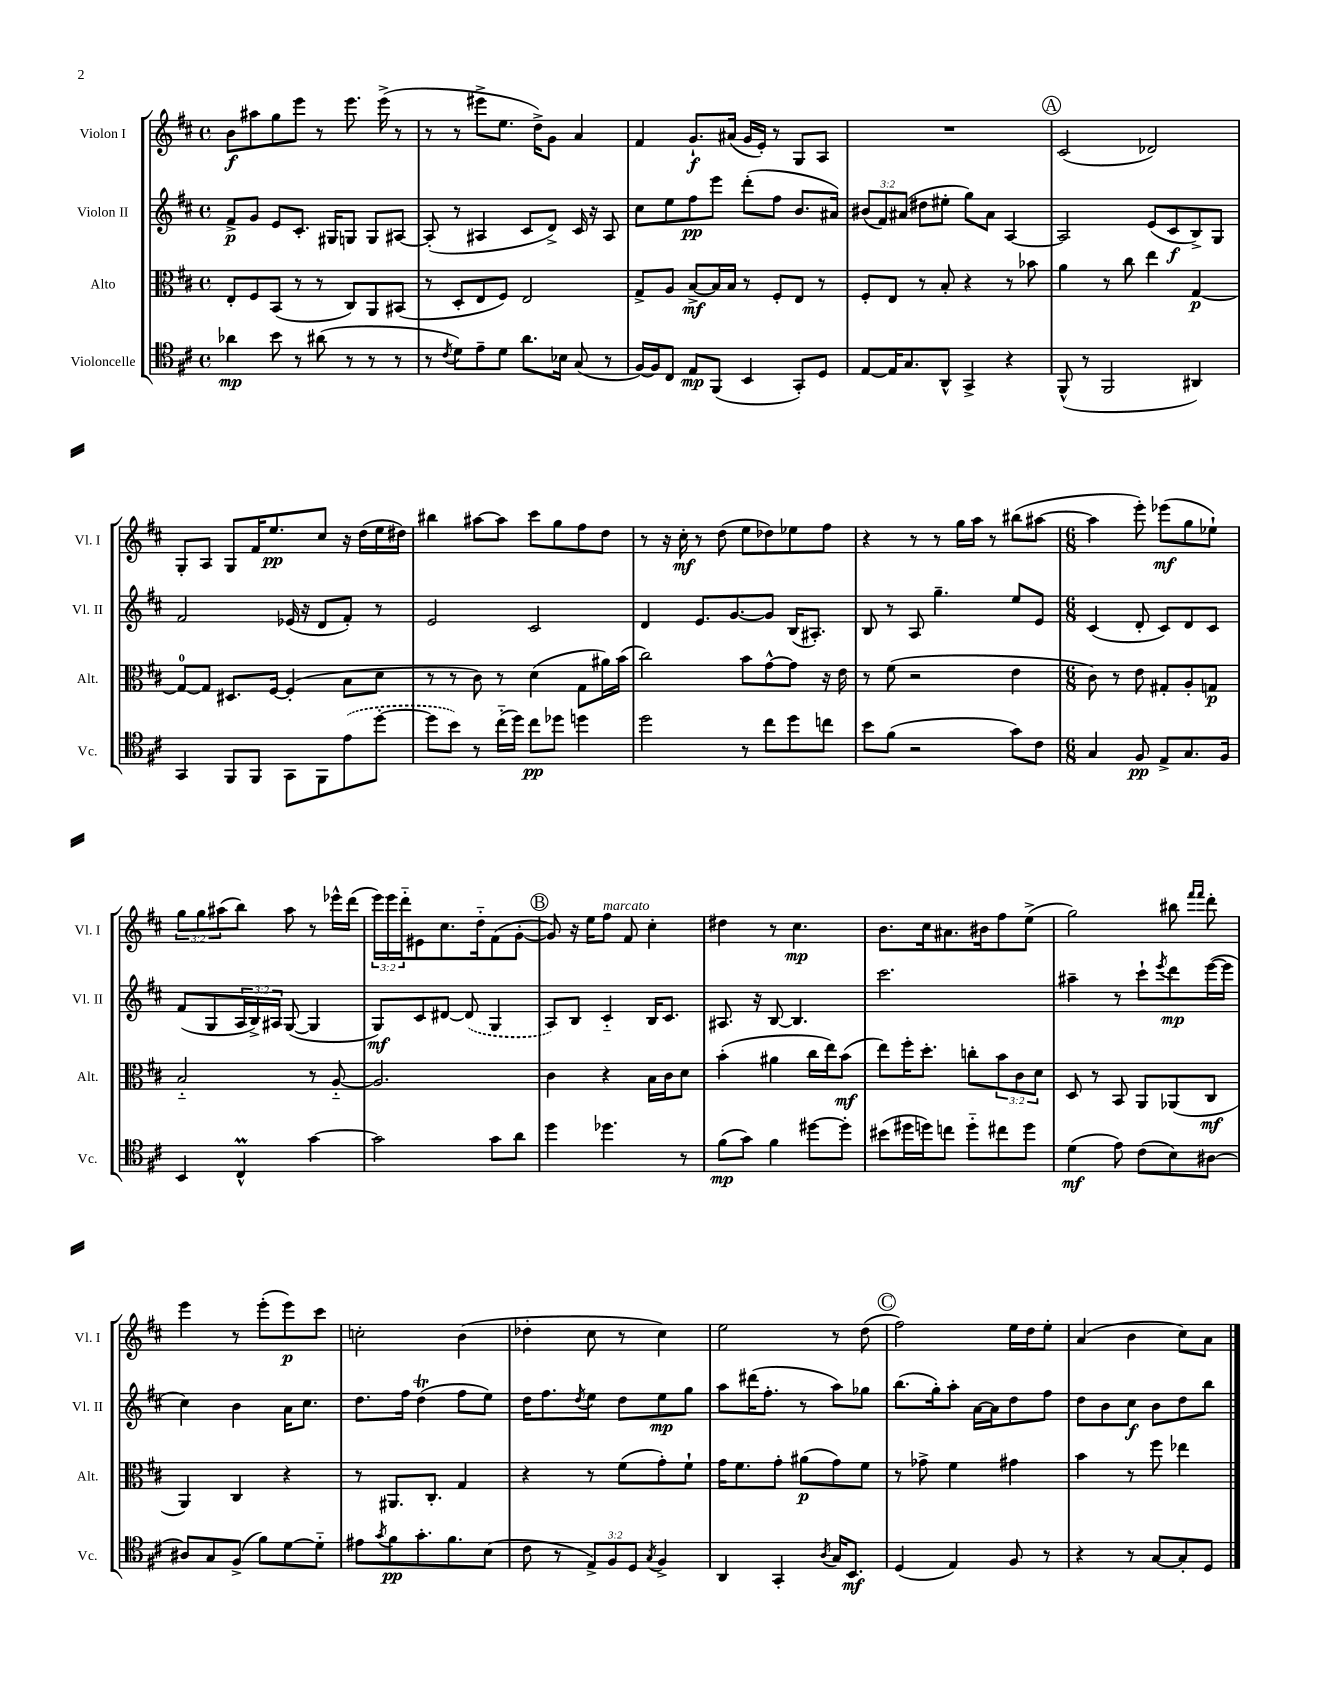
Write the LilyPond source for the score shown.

<<
\new StaffGroup <<
\new Staff = "s0" \with { instrumentName = "Violon I" shortInstrumentName = "Vl. I" } {
    \clef treble \key d \major \defaultTimeSignature \time 4/4 \override Staff.TupletNumber.text = #tuplet-number::calc-fraction-text
    b'8\f ais''8 g''8 e'''8 r8 e'''8. e'''16->( r8 |
    r8 r8 eis'''8-> e''8. d''16->) g'8 a'4 |
    fis'4 g'8.-!\f ais'16( g'16 e'16-.) r8 g8 a8 |
    R1 |
    \mark \markup { \circle "A" } cis'2( des'2) |
    g8-. a8 g8 fis'16 e''8.\pp cis''8 r16 d''16( e''16 dis''16) |
    bis''4 ais''8~ ais''8 cis'''8 g''8 fis''8 d''8 |
    r8 r16 cis''16-.\mf r8 d''8( e''8 des''8) ees''8 fis''8 |
    r4 r8 r8 g''16 a''16 r8 bis''8( ais''8~ |
    \numericTimeSignature \time 6/8 ais''4 e'''8-.) ees'''8\mf( g''8 ees''8-!) |
    \tuplet 3/2 { g''8 g''8 ais''8( } b''8) ais''8 r8 ees'''16-^ d'''16( |
    \tuplet 3/2 { e'''16) e'''16 d'''16-_ } eis'8 cis''8. d''16-_ fis'8( g'8~-. |
    \mark \markup { \circle "B" } g'8) r16 e''16 fis''8^\markup { \italic "marcato" } fis'8 cis''4-. |
    dis''4 r8 cis''4.\mp |
    b'8. cis''16 ais'8. bis'16 fis''8 e''8->( |
    g''2) bis''8 \grace { fis'''16 fis'''16 } d'''8-. |
    e'''4 r8 e'''8-.( e'''8\p) cis'''8 |
    c''2-. b'4( |
    des''4-. cis''8 r8 cis''4) |
    e''2 r8 d''8( |
    \mark \markup { \circle "C" } fis''2) e''16 d''16 e''8-. |
    a'4( b'4 cis''8) a'8 \bar "|." |
}
\new Staff = "s1" \with { instrumentName = "Violon II" shortInstrumentName = "Vl. II" } {
    \clef treble \key d \major \defaultTimeSignature \time 4/4 \override Staff.TupletNumber.text = #tuplet-number::calc-fraction-text
    fis'8->\p g'8 e'8 cis'8.-. gis16 g8 g8 ais8~ |
    ais8-.( r8 ais4 cis'8 d'8->) cis'16 r16 ais8 |
    cis''8 e''8 fis''8\pp e'''8 d'''8-.( fis''8 b'8. ais'16) |
    \tuplet 3/2 { bis'8( fis'8) ais'8( } dis''8 eis''8-. g''8) ais'8 a4~ |
    \mark \markup { \circle "A" } a2 e'8( cis'8\f b8->) g8 |
    fis'2 ees'16( r16 d'8 fis'8-.) r8 |
    e'2 cis'2 |
    d'4 e'8. g'8.~ g'8 b16( ais8.-.) |
    b8 r8 a8 g''4.-- e''8 e'8 |
    \numericTimeSignature \time 6/8 cis'4( d'8-. cis'8) d'8 cis'8 |
    fis'8( g8 \tuplet 3/2 { a16 b16->) ais16 } g8~( g4 |
    g8\mf) cis'8 dis'8~ \once \slurDashed dis'8( g4 |
    \mark \markup { \circle "B" } a8) b8 cis'4-_ b16 cis'8. |
    ais8. r16 b8~ b4. |
    cis'''2. |
    ais''4-- r8 cis'''8-! \acciaccatura { e'''8 } d'''8\mp e'''16~( e'''16 |
    cis''4) b'4 a'16 cis''8. |
    d''8. fis''16 d''4\trill( fis''8 e''8) |
    d''16 fis''8. \acciaccatura { d''8 } e''8 d''8 e''8\mp g''8 |
    a''8 dis'''16( fis''8.-. r8 a''8) ges''8 |
    \mark \markup { \circle "C" } b''8.( g''16-.) a''8-. a'16~ a'16 d''8 fis''8 |
    d''8 b'8 cis''8\f b'8 d''8 b''8 \bar "|." |
}
\new Staff = "s2" \with { instrumentName = "Alto" shortInstrumentName = "Alt." } {
    \clef alto \key d \major \defaultTimeSignature \time 4/4 \override Staff.TupletNumber.text = #tuplet-number::calc-fraction-text
    e8-. fis8 b,8( r8 r8 cis8) a,8 bis,8( |
    r8 d8-. e8 fis8) e2 |
    g8-> a8 b8~->\mf b16 b16 r8 fis8-. e8 r8 |
    fis8-. e8 r8 b8-. r4 r8 bes'8 |
    \mark \markup { \circle "A" } a'4 r8 cis''8 e''4 g4~\p |
    g8-0~ g8 dis8. fis16~ fis4-.( b8 d'8 |
    r8 r8 cis'8) r8 d'4( g8 ais'16) b'16( |
    cis''2) b'8 g'8~-^ g'8 r16 e'16 |
    r8 fis'8( r2 e'4 |
    \numericTimeSignature \time 6/8 cis'8) r8 e'8 gis8-. a8-. g8\p |
    b2-_ r8 a8~-_ |
    a2. |
    \mark \markup { \circle "B" } cis'4 r4 b16 cis'16 d'8 |
    b'4-.( ais'4 cis''16 e''16) b'8\mf( |
    e''8) fis''16-. d''8.-. c''8-. \tuplet 3/2 { b'8 cis'8 d'8 } |
    d8 r8 b,8 a,8 aes,8( cis8\mf |
    a,4) cis4 r4 |
    r8 ais,8. cis8.-. g4 |
    r4 r8 fis'8( g'8-.) fis'8-! |
    g'16 fis'8. g'8-. ais'8\p( g'8) fis'8 |
    \mark \markup { \circle "C" } r8 ges'8-> fis'4 gis'4 |
    b'4 r8 fis''8 ees''4 \bar "|." |
}
\new Staff = "s3" \with { instrumentName = "Violoncelle" shortInstrumentName = "Vc." } {
    \clef tenor \key d \major \defaultTimeSignature \time 4/4 \override Staff.TupletNumber.text = #tuplet-number::calc-fraction-text
    aes'4\mp b'8 r8 ais'8( r8 r8 r8 |
    r8 \acciaccatura { cis'8 } d'8) e'8-- d'8 a'8. bes16 g8( r8 |
    fis16~) fis16 cis8 e8\mp fis,8( b,4 g,8-.) d8 |
    e8~ e16 g8. a,8-^ g,4-> r4 |
    \mark \markup { \circle "A" } fis,8-^( r8 fis,2 ais,4) |
    g,4 fis,8 fis,8 g,8 fis,8 \once \slurDashed e'8( d''8~-. |
    d''8 b'8) r8 cis''16-_( d''16) cis''8\pp des''8 d''4 |
    d''2 r8 cis''8 d''8 c''8 |
    b'8 fis'8( r2 g'8) cis'8 |
    \numericTimeSignature \time 6/8 g4 fis8\pp e8-> g8. fis16 |
    b,4 cis4-^\prall g'4~ |
    g'2 g'8 a'8 |
    \mark \markup { \circle "B" } d''4 des''4. r8 |
    fis'8\mp( g'8) fis'4 dis''8~ dis''8-. |
    bis'8( dis''16 d''16) c''8 d''8-_ cis''8 d''8 |
    d'4\mf( e'8) cis'8( b8) ais8~ |
    ais8 g8 fis8->( fis'8) d'8~ d'8-_ |
    eis'8 \acciaccatura { g'8 } fis'8\pp g'8.-. fis'8. b8( |
    cis'8 r8 \tuplet 3/2 { e8->) fis8 d8 } \acciaccatura { g8 } fis4-> |
    a,4 g,4-. \acciaccatura { a8 } g16 b,8.\mf |
    \mark \markup { \circle "C" } d4( e4) fis8 r8 |
    r4 r8 g8~ g8-. d8 \bar "|." |
}
>>
>>
\layout { \context { \Score \remove "Bar_number_engraver" } }
